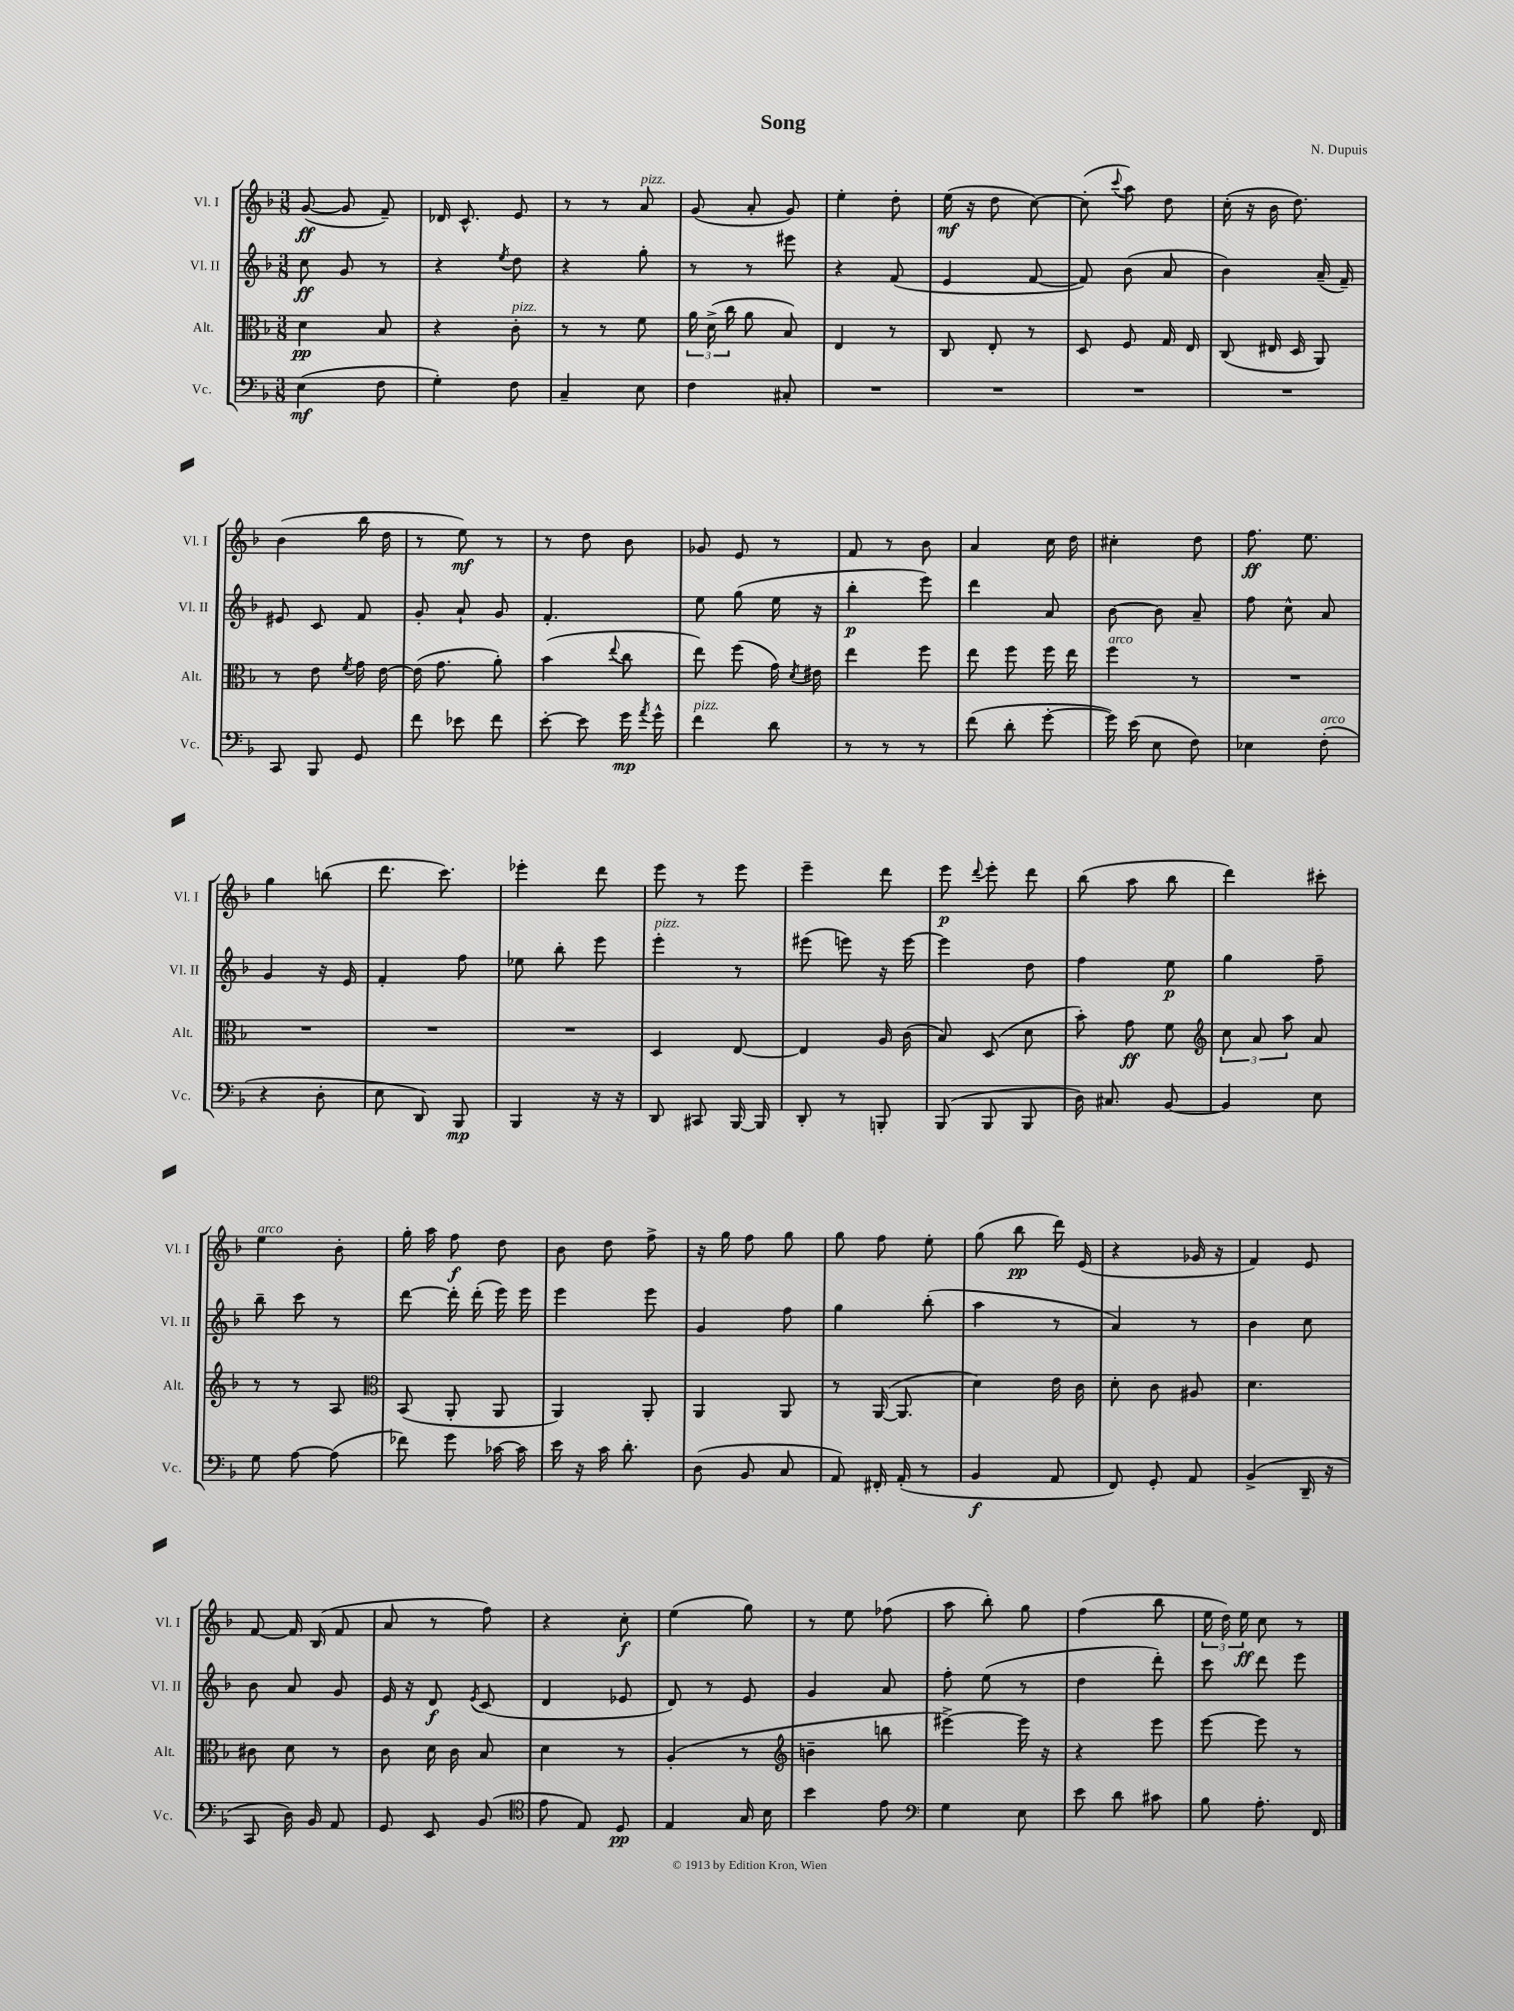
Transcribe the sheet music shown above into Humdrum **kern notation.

**kern	**kern	**kern	**kern
*staff4	*staff3	*staff2	*staff1
*clefF4	*clefC3	*clefG2	*clefG2
*k[b-]	*k[b-]	*k[b-]	*k[b-]
*M3/8	*M3/8	*M3/8	*M3/8
(4E	4d	8cc	([8g
.	.	8g	8g]
8F	8B-	8r	8f~)
=	=	=	=
4G')	4r	4r	16d-
.	.	.	8.c^^
.	.	8qee	.
8F	8c'	8dd	8e
=	=	=	=
4C~	8r	4r	8r
.	8r	.	8r
8E	8f	8gg'	8a
=	=	=	=
4F	24a	8r	(8g
.	(24d^	.	.
.	24cc	.	.
.	8a	8r	8a'
8C#'	8B-)	8eee#	8g)
=	=	=	=
4.r	4E	4r	4ee'
.	8r	(8f	8dd'
=	=	=	=
4.r	8C	4e	(16ee
.	.	.	16r
.	8E'	.	8dd
.	8r	[8f	[8cc)
=	=	=	=
4.r	8D	8f])	(8cc']
.	.	.	8qqccc
.	8F	(8b-	8aa)
.	16G	8a	8dd
.	16E	.	.
=	=	=	=
4.r	(8C	4b-)	(16cc'
.	.	.	16r
.	16E#	.	16b-
.	16D	.	8.dd)
.	8AA)	(16a~	.
.	.	16f~)	.
=	=	=	=
8CC	8r	8e#	(4b-
8BBB-	8e	8c	.
.	8qf	.	.
8GG	16g	8f	16bb-
.	[16e	.	16dd
=	=	=	=
8f	(16e]	8g'	8r
.	8.g	.	.
8e-	.	8a`	8ee)
8f	8a')	8g	8r
=	=	=	=
[8e'	(4b-	4.f'	8r
8e]	.	.	8dd
.	8qqee	.	.
16g	8cc	.	8b-
8qa	.	.	.
16g^^	.	.	.
=	=	=	=
4f	8ee)	8ee	8g-
.	(8ff	(8gg	8e
8d	16g)	16ee	8r
.	8qd	.	.
.	16e#	16r	.
=	=	=	=
8r	4ee	4bb-'	8f
8r	.	.	8r
8r	8ff	8eee)	8b-
=	=	=	=
(8f	8ee	4ddd	4a
8d'	8ff	.	.
[8g'	16ff	8a	16cc
.	16ee	.	16dd
=	=	=	=
16g])	4ff	[8b-	4cc#'
(16e	.	.	.
8E	.	8b-]	.
8F)	8r	8a~	8dd
=	=	=	=
4E-	4.r	8ff	8.ff
.	.	8cc^^	.
.	.	.	8.ee
(8F'	.	8a	.
=	=	=	=
4r	4.r	4g	4gg
8D'	.	16r	(8bb
.	.	16e	.
=	=	=	=
8E	4.r	4f'	8.ddd
8DD)	.	.	.
.	.	.	8.ccc)
8BBB-	.	8ff	.
=	=	=	=
4BBB-	4.r	8ee-	4eee-'
.	.	8bb-'	.
16r	.	8eee	8ddd
16r	.	.	.
=	=	=	=
8DD	4D	4eee'	8eee
8CC#	.	.	8r
[16BBB-	[8E	8r	8eee
16BBB-]	.	.	.
=	=	=	=
8DD'	4E]	(8eee#	4eee~
8r	.	8eee)	.
8BBB'	16A	16r	8ddd
.	(16c	[16eee	.
=	=	=	=
(8BBB-	8B-)	4eee]	8eee
.	.	.	8qqddd
8BBB-	(8D	.	8eee'
8BBB-	8d	8dd	8ddd
=	=	=	=
16D)	8b-')	4ff	(8bb-
8.C#	.	.	.
.	8g	.	8aa
[8BB-	8f	8ee	8bb-
=	=	=	=
*	*clefG2	*	*
4BB-]	12cc	4gg	4ddd)
.	12a	.	.
.	12aa	.	.
8E	8a	8ff~	8ccc#'
=	=	=	=
8G	8r	8bb-~	4ee
[8A	8r	8ccc	.
(8A]	8A	8r	8b-'
=	=	=	=
*	*clefC3	*	*
8f-)	(8BB-	[8ddd	16gg'
.	.	.	16aa
8g	8AA'	16ddd']	8ff
.	.	(16ddd'	.
[16c-	8AA	16eee)	8dd
16c-]	.	16eee	.
=	=	=	=
16e	4AA)	4eee	8b-
16r	.	.	.
16c	.	.	8dd
8.d'	.	.	.
.	8AA'	8eee	8ff^
=	=	=	=
(8D	4AA	4g	16r
.	.	.	16gg
8BB-	.	.	8ff
8C	8AA	8ff	8gg
=	=	=	=
8AA)	8r	4gg	8gg
16FF#'	([16AA	.	8ff
(16AA'	8.AA]	.	.
8r	.	(8bb-'	8ee'
=	=	=	=
4BB-	4d)	4aa	(8gg
.	.	.	8bb-
8AA	16e	8r	16ddd)
.	16c	.	(16e
=	=	=	=
8FF)	8d'	4a)	4r
8GG'	8c	.	.
8AA	8A#	8r	16g-
.	.	.	16r
=	=	=	=
(4BB-^	4.d	4b-	4f)
16DD~	.	8cc	8e
16r	.	.	.
=	=	=	=
8CC	8c#	8b-	[8f
16D)	8d	8a	16f]
16BB-	.	.	(16B-
8AA	8r	8g	8f
=	=	=	=
8GG	8c	16e	8a
.	.	16r	.
8EE	16d	8d	8r
.	16c	.	.
.	.	8qe	.
(8BB-	8B-	(8c	8ff)
=	=	=	=
*clefC4	*	*	*
8e	4d	4d	4r
8E)	.	.	.
8D	8r	8e-	8cc'
=	=	=	=
4E	(4A'	8d)	(4ee
.	.	8r	.
16G	8r	8e	8gg)
16B-	.	.	.
=	=	=	=
*	*clefG2	*	*
4b-	4b~	4g	8r
.	.	.	8ee
8e	8bb	8a	(8ff-
=	=	=	=
*clefF4	*	*	*
4G	[4eee#^)	8ff'	8aa
.	.	(8ee	8bb-')
8E	16eee#]	8r	8gg
.	16r	.	.
=	=	=	=
8e	4r	4dd	(4ff
8d	.	.	.
8c#	8eee	8ddd')	8bb-
=	=	=	=
8B-	[8eee	8ccc	24ee
.	.	.	24dd)
.	.	.	24ee
8.A'	8eee]	8ddd	8cc
.	8r	8eee	8r
16FF	.	.	.
==	==	==	==
*-	*-	*-	*-
